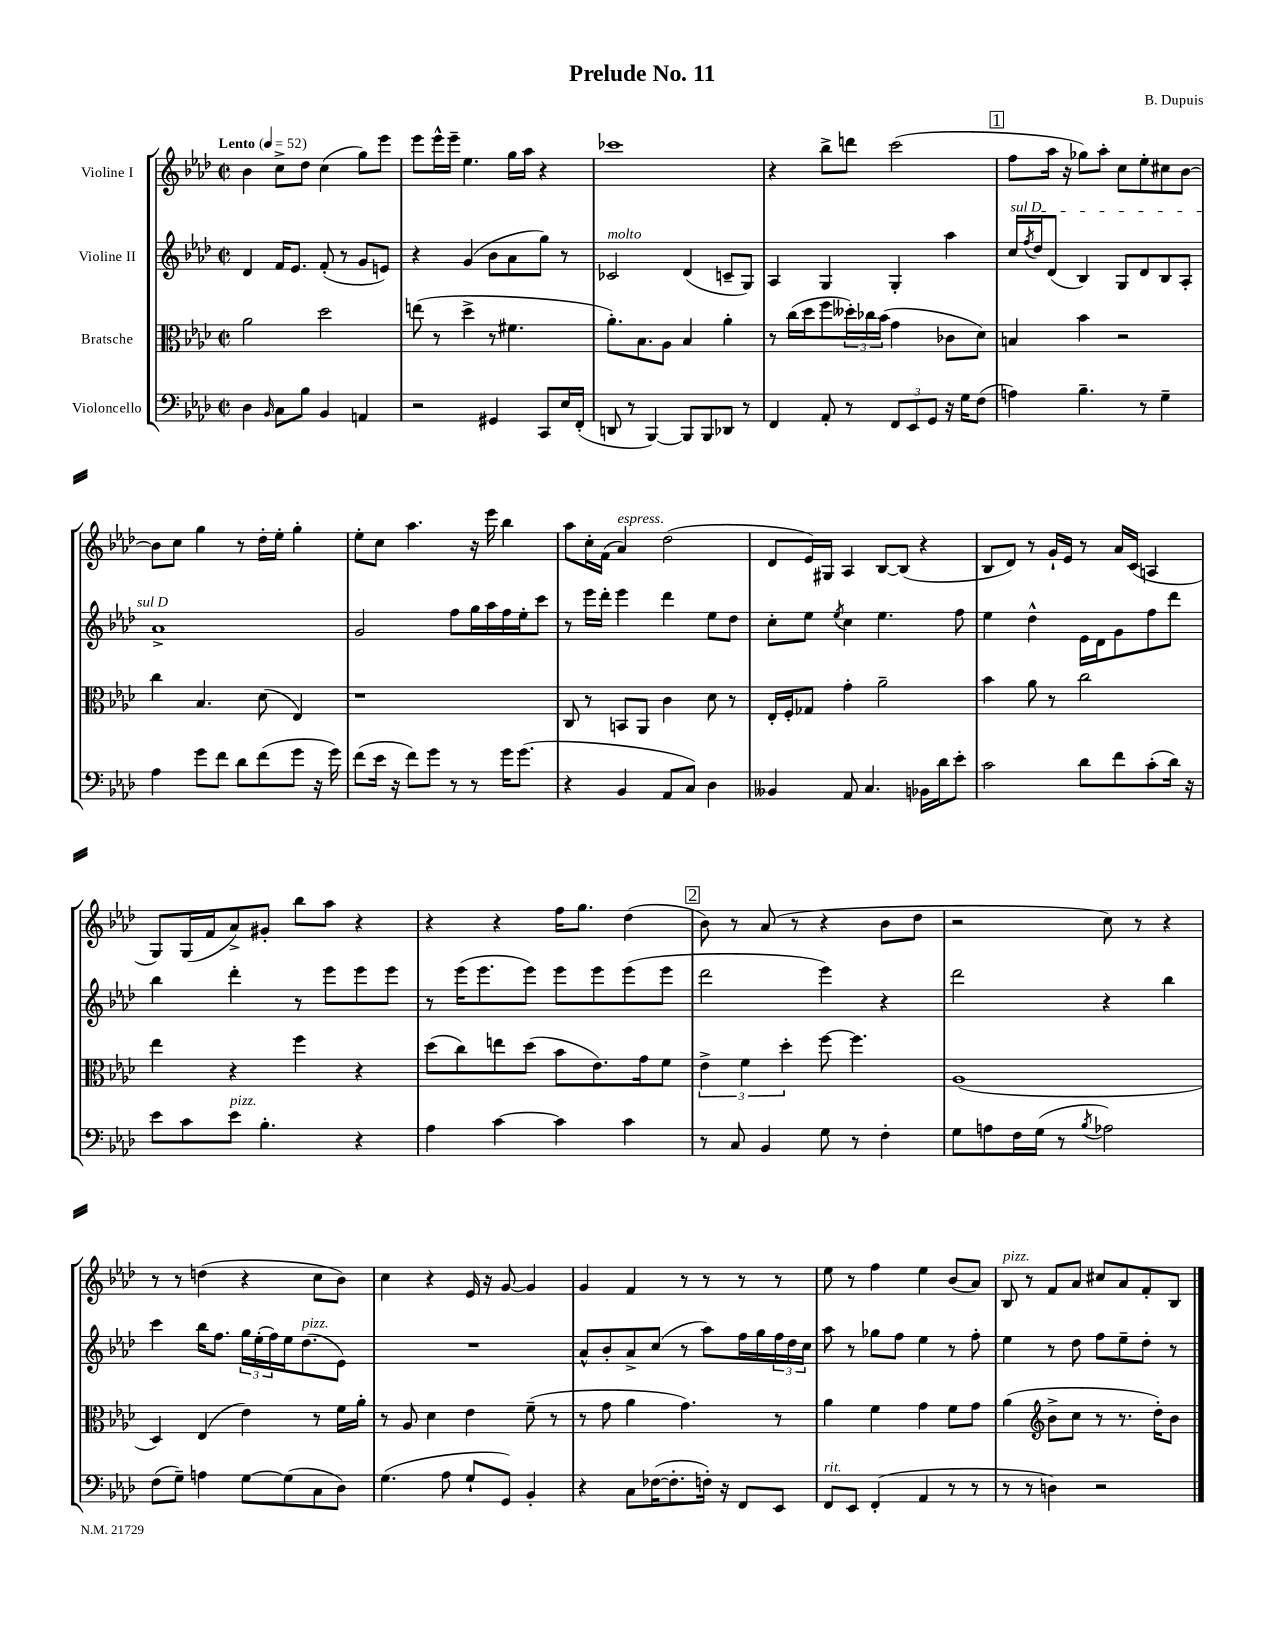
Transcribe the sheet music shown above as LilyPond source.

\header { title = "Prelude No. 11" composer = "B. Dupuis" }
<<
\new StaffGroup <<
\new Staff = "s0" \with { instrumentName = "Violine I" } {
    \clef treble \key aes \major \defaultTimeSignature \time 2/2 \tempo "Lento" 4 = 52
    bes'4 c''8-> des''8 c''4( g''8) ees'''8 |
    ees'''8 ees'''16-^ ees'''16-- ees''4. g''16 aes''16 r4 |
    ces'''1 |
    r4 bes''8-> d'''8 c'''2( |
    \mark \markup { \box "1" } f''8 aes''16 r16 ges''8) aes''8-. c''8 ees''8-. cis''8 bes'8~ |
    bes'8 c''8 g''4 r8 des''16-. ees''16-. g''4-. |
    ees''8-. c''8 aes''4. r16 ees'''16 bes''4 |
    aes''8 c''16-. f'16( aes'4^\markup { \italic "espress." }) des''2( |
    des'8 ees'16) gis16 aes4 bes8~ bes8( r4 |
    bes8 des'8) r8 g'16-! ees'16 r8 aes'16 c'16( a4 |
    g8) g16( f'16 aes'8->) gis'8-. bes''8 aes''8 r4 |
    r4 r4 f''16 g''8. des''4( |
    \mark \markup { \box "2" } bes'8) r8 aes'8( r8 r4 bes'8 des''8 |
    r2 c''8) r8 r4 |
    r8 r8 d''4( r4 c''8 bes'8) |
    c''4 r4 ees'16 r16 g'8~ g'4 |
    g'4 f'4 r8 r8 r8 r8 |
    ees''8 r8 f''4 ees''4 bes'8( aes'8) |
    bes8^\markup { \italic "pizz." } r8 f'8 aes'8 cis''8 aes'8 f'8-. bes8 \bar "|." |
}
\new Staff = "s1" \with { instrumentName = "Violine II" } {
    \clef treble \key aes \major \defaultTimeSignature \time 2/2
    des'4 f'16 ees'8. f'8-.( r8 g'8 e'8) |
    r4 g'4( bes'8 aes'8 g''8) r8 |
    ces'2^\markup { \italic "molto" } des'4( c'8-- g8) |
    aes4 g4 g4-. aes''4 |
    \mark \markup { \box "1" } \once \override TextSpanner.bound-details.left.text = \markup { \italic "sul D" } c''16\startTextSpan \acciaccatura { f''8 } des''16 des'8( bes4) g8 des'8 bes8 aes8-. |
    aes'1->\stopTextSpan |
    g'2 f''8 g''16 aes''16 f''16 ees''16-. c'''8 |
    r8 ees'''16 des'''16-. ees'''4 des'''4 ees''8 des''8 |
    c''8-. ees''8 \acciaccatura { ees''8 } c''4 ees''4. f''8 |
    ees''4 des''4-^ ees'16 des'16 g'8 f''8 des'''8 |
    bes''4 des'''4-. r8 ees'''8 ees'''8 ees'''8 |
    r8 ees'''16( ees'''8. ees'''8) ees'''8 ees'''8 ees'''8( ees'''8 |
    \mark \markup { \box "2" } des'''2 ees'''4) r4 |
    des'''2 r4 bes''4 |
    c'''4 bes''16 f''8. \tuplet 3/2 { g''16 ees''16-.( f''16) } ees''16 des''8.^\markup { \italic "pizz." }( ees'8) |
    R1 |
    aes'8-^ bes'8-. aes'8-> c''8( r8 aes''8) f''16 g''16 \tuplet 3/2 { f''16 des''16 c''16 } |
    aes''8 r8 ges''8 f''8 ees''4 r8 f''8-. |
    ees''4 r8 des''8 f''8 ees''8-- des''8-. r8 \bar "|." |
}
\new Staff = "s2" \with { instrumentName = "Bratsche" } {
    \clef alto \key aes \major \defaultTimeSignature \time 2/2
    aes'2 des''2 |
    e''8( r8 des''4-> r8 fis'4. |
    aes'8.-.) bes8. aes8 bes4 aes'4-. |
    r8 c''16( des''16 f''8 \tuplet 3/2 { deses''16-.) ces''16 bes'16( } g'4 ces'8 des'8) |
    \mark \markup { \box "1" } b4 bes'4 r2 |
    c''4 bes4. des'8( ees4) |
    r1 |
    c8 r8 b,8 aes,8 c'4 des'8 r8 |
    ees16-. f16-. ges8 g'4-. aes'2-- |
    bes'4 aes'8 r8 c''2 |
    ees''4 r4 f''4 r4 |
    des''8( c''8) e''8 des''8( bes'8 ees'8.) g'16 f'8 |
    \mark \markup { \box "2" } \tuplet 3/2 { ees'4-> f'4 des''4-. } f''8~ f''4. |
    aes1( |
    des4) ees4( ees'4) r8 f'16 aes'16-. |
    r8 aes8 des'4 ees'4 f'8--( r8 |
    r8 g'8 aes'4 g'4.) r8 |
    aes'4 f'4 g'4 f'8 g'8 |
    aes'4( \clef treble bes'8-> c''8 r8 r8. des''16-.) bes'8 \bar "|." |
}
\new Staff = "s3" \with { instrumentName = "Violoncello" } {
    \clef bass \key aes \major \defaultTimeSignature \time 2/2
    des4 \grace { bes,16 } c8 bes8 bes,4 a,4 |
    r2 gis,4 c,8 ees16 f,16-.( |
    d,8 r8 bes,,4~) bes,,8 bes,,8 des,8 r8 |
    f,4 aes,8-. r8 \tuplet 3/2 { f,8 ees,8 g,8 } r16 g16 f8( |
    \mark \markup { \box "1" } a4) bes4.-- r8 g4-- |
    aes4 g'8 f'8 des'8 f'8( g'8 r16 g'16) |
    f'8( ees'16 r16 f'8) g'8 r8 r8 g'16 g'8.( |
    r4 bes,4 aes,8 c8) des4 |
    beses,4 aes,8 c4. bes,16 des'16 ees'8-. |
    c'2 des'8 f'8 c'8-.( des'16) r16 |
    ees'8 c'8 ees'8^\markup { \italic "pizz." } bes4.-. r4 |
    aes4 c'4~ c'4 c'4 |
    \mark \markup { \box "2" } r8 c8 bes,4 g8 r8 f4-. |
    g8 a8 f16 g16( r8 \acciaccatura { bes8 } aes2) |
    f8( g8--) a4 g8~ g8( c8 des8) |
    g4.( aes8 g8-! g,8) bes,4-. |
    r4 c8 fes16~( fes8.-. f16-.) r16 f,8 ees,8 |
    f,8^\markup { \italic "rit." } ees,8 f,4-.( aes,4 r8 r8 |
    r8 r8 d4) r2 \bar "|." |
}
>>
>>
\layout { \context { \Score \remove "Bar_number_engraver" } }
